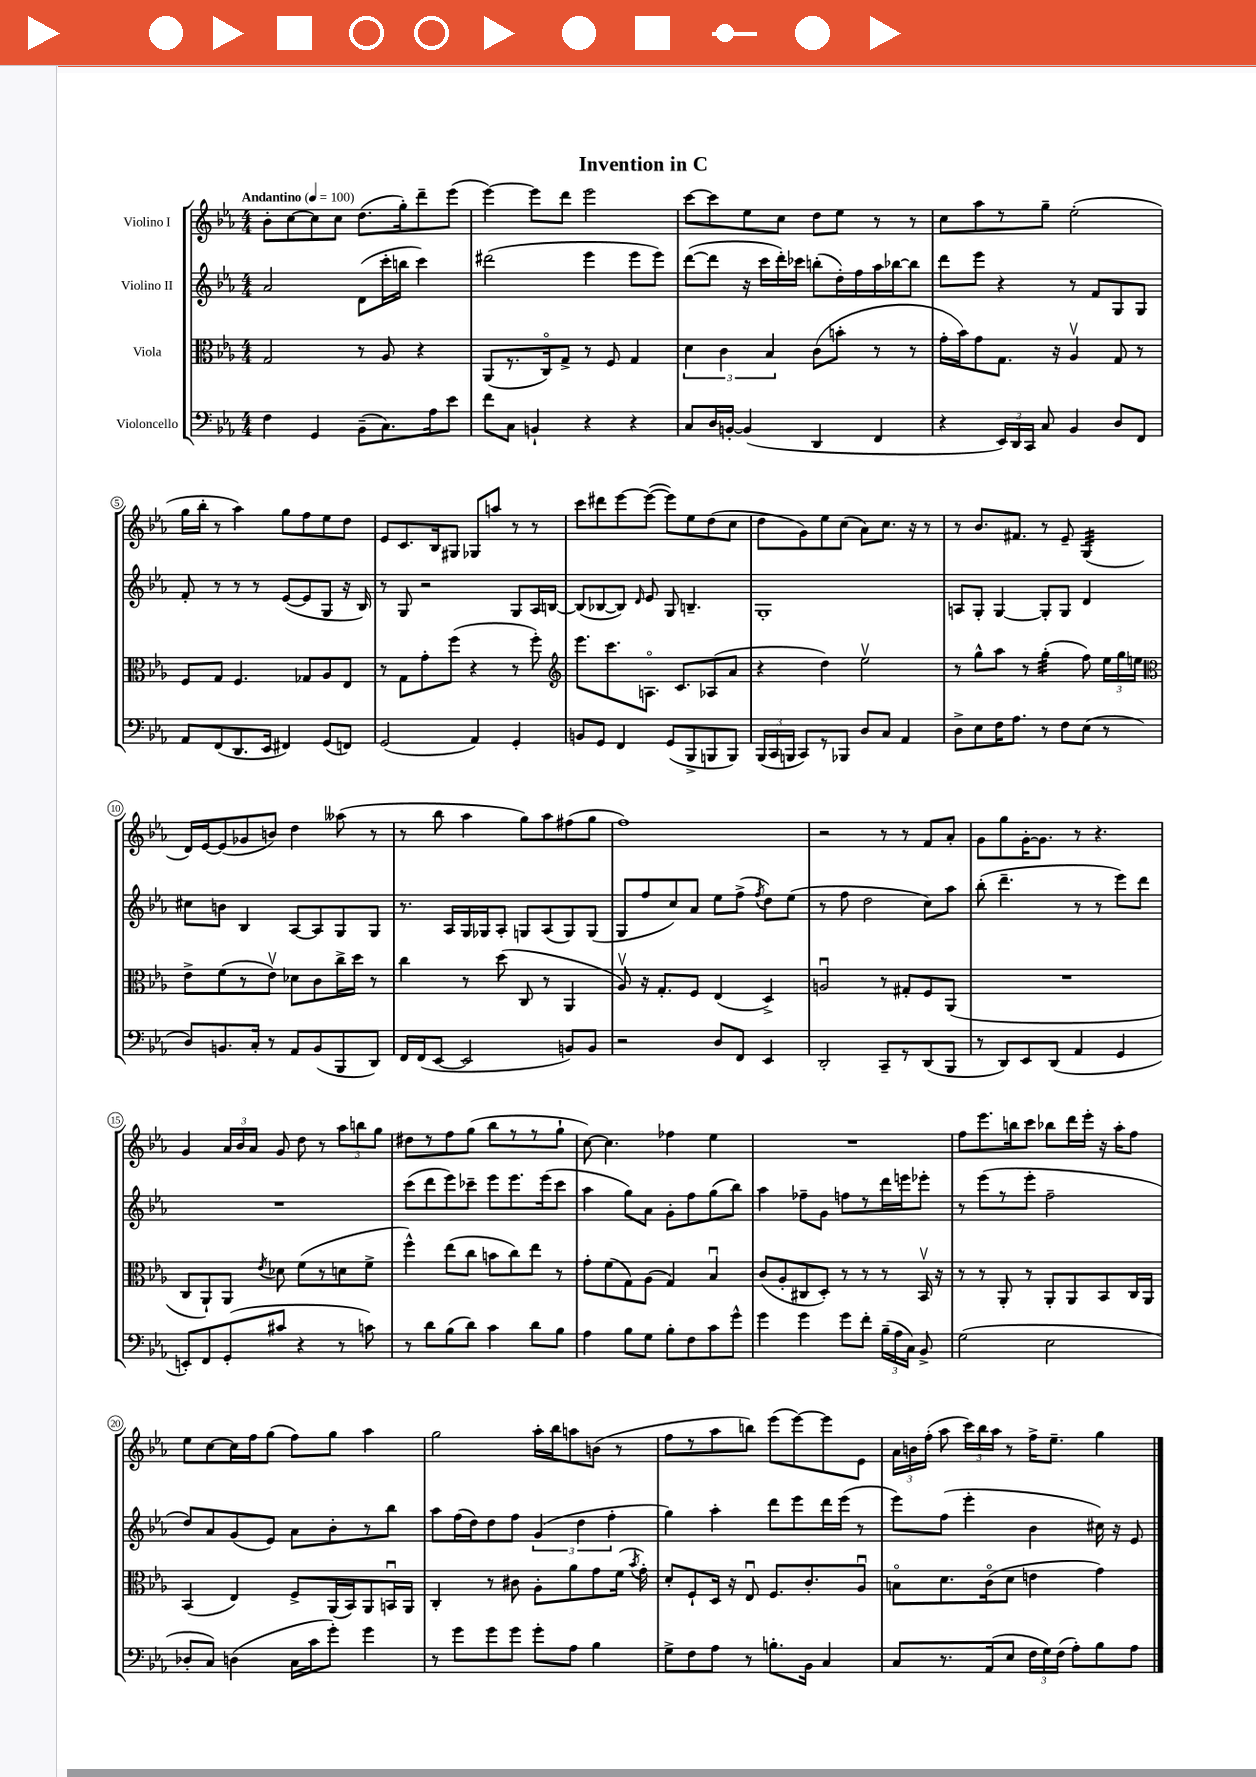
\header { title = "Invention in C" }
<<
\new StaffGroup <<
\new Staff = "s0" \with { instrumentName = "Violino I" } {
    \clef treble \key ees \major \numericTimeSignature \time 4/4 \tempo "Andantino" 4 = 100
    \autoBeamOff bes'8[-. c''8~ c''8 c''8] d''8.[( g''16-.) d'''8-- ees'''8]( |
    ees'''4~) ees'''8[ d'''8] ees'''2 |
    c'''8[~ c'''8 ees''8 c''8] d''8[ ees''8] r8 r8 |
    c''8[ aes''8 r8 g''8]-- ees''2-.( |
    g''16[ bes''16]-. r8 aes''4) g''8[ f''8 ees''8 d''8] |
    ees'8[ c'8. bes16 gis8] ges8[ a''8] r8 r8 |
    c'''8[ dis'''8 ees'''8~ ees'''8]~( ees'''8[) ees''8 d''8( c''8] |
    d''8[ g'8) ees''8 c''8]( aes'8[) c''8.] r16 r8 |
    r8 bes'8.[ fis'8.] r8 ees'8-- g4:32( |
    d'16[) ees'16~ ees'8( ges'8 b'8]) d''4 aeses''8( r8 |
    r8 bes''8 aes''4 g''8[) aes''8 fis''8( g''8] |
    f''1) |
    r2 r8 r8 f'8[ aes'8]-. |
    g'8[ g''8 g'16~-. g'8.] r8 r4. |
    g'4 \tuplet 3/2 { aes'16[ bes'16 aes'16] } g'8 d''8 r8 \tuplet 3/2 { aes''8[ b''8 g''8] } |
    dis''8[ r8 f''8 g''8]( bes''8[ r8 r8 g''8]-! |
    c''8~) c''4. fes''4 ees''4 |
    R1 |
    f''8[ ees'''8. b''16 c'''8] bes''8[ d'''16 ees'''16]-. r16 aes''16[-. f''8] |
    ees''8[ c''8~ c''16 f''16 g''8]( f''8[) g''8] aes''4 |
    g''2 aes''16[-. bes''16 a''8 b'8]( r8 |
    f''8[ r8 aes''8 b''8]) ees'''8[( ees'''8~) ees'''8 ees'8] |
    \tuplet 3/2 { aes'16[ b'16 f''16]-.( } aes''8 \tuplet 3/2 { c'''16[) bes''16 aes''16] } r8 f''16[-> ees''8.]-- g''4 \bar "|." |
}
\new Staff = "s1" \with { instrumentName = "Violino II" } {
    \clef treble \key ees \major \numericTimeSignature \time 4/4
    \autoBeamOff aes'2 d'8[( c'''16-. b''16] c'''4) |
    dis'''2( ees'''4 ees'''8[ ees'''8]) |
    d'''8[~( d'''8] r16 c'''16[ d'''16-.) ces'''16] b''8[-.( d''16-.) f''16 aes''16 bes''16~ bes''8] |
    d'''8[ ees'''8] r4 r8 f'8[ g8 g8] |
    f'8-. r8 r8 r8 ees'8[~( ees'8 g8] r16 bes16) |
    r8 g8 r2 g8[ aes16 b16]~ |
    b8[( bes8~ bes8]) \grace { d'16 } ees'8 g8 b4.-- |
    g1-. |
    a8[ g8]-. g4~ g8[-. g8] d'4 |
    cis''8[ b'8] bes4 aes8[~ aes8 g8 g8] |
    r8. aes16[ g16 ges16 aes8]-. g8[ aes8( g8) g8]( |
    g8[ f''8 c''8) aes'8] ees''8[ f''8]->( \acciaccatura { f''8 } d''8[) ees''8]( |
    r8 f''8 d''2 c''8[) aes''8] |
    bes''8-.( d'''4.-- r8 r8 ees'''8[) d'''8] |
    R1 |
    c'''8[( d'''8 ees'''8) ces'''8]-- ees'''8[ ees'''8. ees'''16( ces'''8] |
    aes''4 g''8[) aes'8] g'8[-. f''8 g''8( bes''8]) |
    aes''4 fes''8[-- g'8] f''8[ r8 d'''16 e'''16 ees'''8]-. |
    r8 ees'''8[( r8 ees'''8]-. f''2-- |
    d''8[) aes'8 g'8( ees'8]) aes'8[ bes'8-. r8 bes''8] |
    aes''8[ f''16( d''16) d''8 f''8] \tuplet 3/2 { g'4( d''4 f''4-. } |
    g''4) aes''4-. d'''8[ ees'''8 d'''16 ees'''16]( r8 |
    ees'''8[) f''8]( ees'''4-. bes'4 cis''16) r16 ees'8 \bar "|." |
}
\new Staff = "s2" \with { instrumentName = "Viola" } {
    \clef alto \key ees \major \numericTimeSignature \time 4/4
    \autoBeamOff g2 r8 aes8 r4 |
    aes,8[( r8. c16\flageolet) g8]-> r8 f8 g4 |
    \tuplet 3/2 { d'4 c'4 bes4 } c'8[( b'8]-. r8 r8 |
    g'16[-. bes'16) g'8 g8.] r16 aes4\upbow g8 r8 |
    f8[ g8] f4. ges8[ aes8 ees8] |
    r8 g8[ g'8-. f''8]( r4 r8 f''8-.) |
    \clef treble ees'''8.[ c'''8. a8.]\flageolet c'8.[ aes8( aes'8] |
    r4 d''4) ees''2\upbow |
    r8 g''8[-^ aes''8] r8 g''4:32-.( f''8) \tuplet 3/2 { ees''16[ g''16 e''16] } |
    \clef alto ees'8[-> f'8( r8 ees'8]\upbow) des'8[ c'8 c''16-> d''16] r8 |
    c''4 r8 d''8( c8 r8 aes,4 |
    aes8\upbow) r16 g8.[-. f8] ees4( d4->) |
    a2\downbow r8 gis8[-. f8 aes,8]( |
    R1 |
    c8[ aes,8-!) aes,8] \acciaccatura { ees'8 } des'8 f'8[( r8 d'8 f'8]-> |
    f''4-^) ees''8[( c''8] b'8[ c''8) ees''8] r8 |
    g'8[-. f'8( g8) aes8]( g4) bes4\downbow |
    c'8[( aes8-. cis8 d8]-.) r8 r8 r8 bes,16\upbow r16 |
    r8 r8 aes,8-. r8 aes,8[-. aes,8 bes,8 c16 aes,16] |
    bes,4( ees4) f8[-> aes,16( bes,16) aes,8 b,16\downbow aes,16] |
    c4-. r8 cis'8 aes8[-. aes'8 g'8 f'16]( \acciaccatura { bes'8 } g'16-.) |
    d'8[-. f8-! d16] r16 ees8\downbow f8.[ c'8.-. aes8]\downbow |
    b8[\flageolet d'8. c'16\flageolet( d'8] e'4 g'4) \bar "|." |
}
\new Staff = "s3" \with { instrumentName = "Violoncello" } {
    \clef bass \key ees \major \numericTimeSignature \time 4/4
    \autoBeamOff f4 g,4 bes,8[--( c8.) aes16 ees'8] |
    f'8[ c8] b,4-! r4 r4 |
    c8[ d16 b,16]~-. b,4( d,4 f,4 |
    r4 \tuplet 3/2 { ees,16[) d,16 c,16] } c8 bes,4 d8[ f,8] |
    aes,8[ f,8( d,8. ees,16] fis,4) g,8[( f,8]) |
    g,2( aes,4) g,4-. |
    b,8[ g,8] f,4 g,8[( bes,,8-> b,,8 b,,8]) |
    \tuplet 3/2 { bes,,16[( c,16 b,,16] } c,8[) r8 bes,,8] d8[ c8] aes,4 |
    d8[-> ees8 f16 aes8.] r8 f8[ ees8]( r8 |
    d8[) b,8. c16]-. r8 aes,8[ b,8( bes,,8 d,8]) |
    f,16[ f,16( ees,8]~ ees,2 b,8[) b,8] |
    r2 d8[ f,8] ees,4 |
    d,2-. c,8[-- r8 d,8( bes,,8] |
    r8 d,8[) ees,8 d,8]( aes,4 g,4 |
    e,8[-.) f,8 g,8-.( cis'8] r4 r8 c'8) |
    r8 d'8[ bes8( d'8]) c'4 d'8[ bes8] |
    aes4 bes8[ g8] bes8[-. f8 c'8 g'8]-^ |
    g'4 g'4 g'8[ f'8]-. \tuplet 3/2 { bes16[--( aes16 c16]) } bes,8-> |
    g2( ees2 |
    des8[-. c8]) d4( c16[ c'16 g'8]-.) g'4 |
    r8 g'8[ g'8 g'8] g'8[-. aes8] bes4 |
    g8[-> f8 aes8] r8 b8.[-. bes,16] c4 |
    c8[ r8. aes,16( ees8] \tuplet 3/2 { f16[ g16) f16]( } aes8[-.) bes8 aes8] \bar "|." |
}
>>
>>
\layout { \context { \Score \override BarNumber.stencil = #(make-stencil-circler 0.1 0.3 ly:text-interface::print) } }
